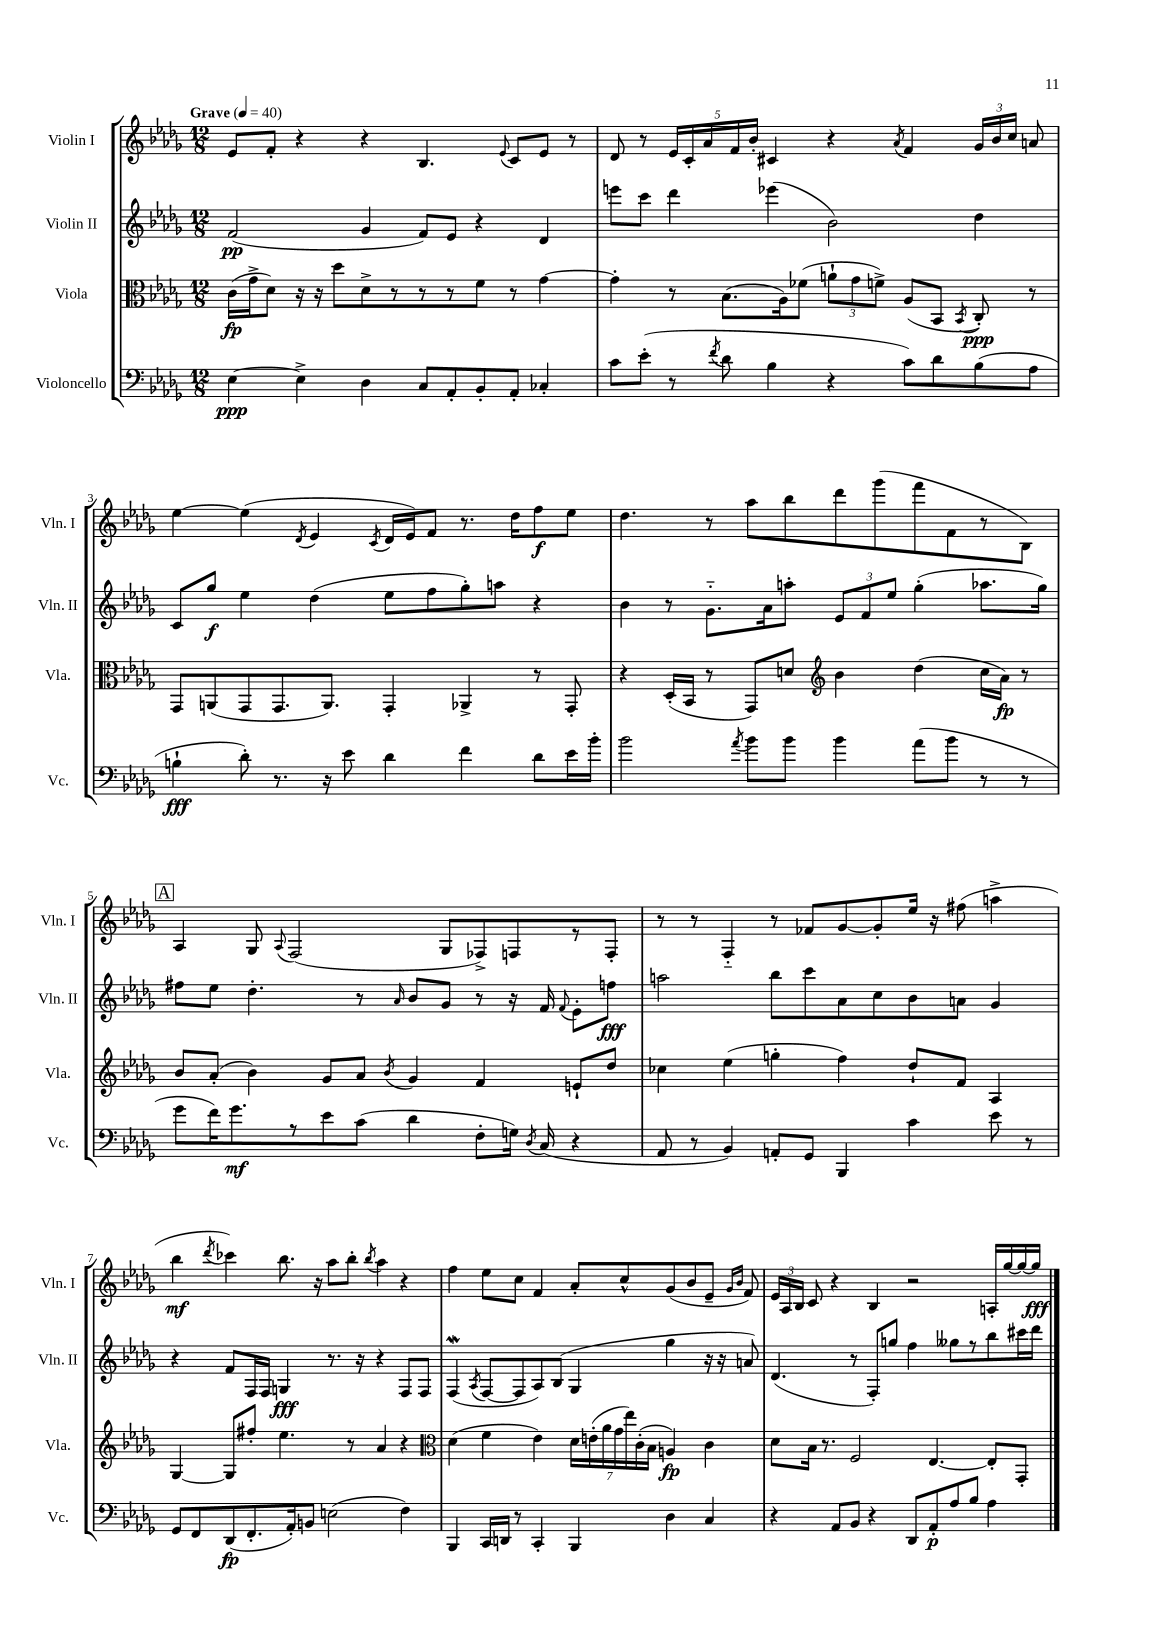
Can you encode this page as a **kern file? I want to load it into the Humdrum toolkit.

**kern	**kern	**kern	**kern
*staff4	*staff3	*staff2	*staff1
*clefF4	*clefC3	*clefG2	*clefG2
*k[b-e-a-d-g-]	*k[b-e-a-d-g-]	*k[b-e-a-d-g-]	*k[b-e-a-d-g-]
*M12/8	*M12/8	*M12/8	*M12/8
*MM40	*MM40	*MM40	*MM40
[4E-	(16c	(2f	8e-
.	16g-^	.	.
.	8d-)	.	8f'
4E-^]	16r	.	4r
.	16r	.	.
.	8dd-	.	.
4D-	8d-^	4g-	4r
.	8r	.	.
8C	8r	8f)	4.B-
8AA-'	8r	8e-	.
8BB-'	8f	4r	.
.	.	.	8qqe-
8AA-'	8r	.	8c
4C-'	[4g-	4d-	8e-
.	.	.	8r
=	=	=	=
8c	4g-']	8eee	8d-
(8e-'	.	8ccc	8r
8r	8r	4ddd-	20e-
.	.	.	20c'
.	.	.	20a-
8qf	.	.	.
8d-	(8.B-	.	.
.	.	.	20f
.	.	.	20b-'
4B-	.	(4eee-	4c#
.	16A-)	.	.
.	(8f-	.	.
4r	12a`	2b-)	4r
.	12g-	.	.
.	12f^)	.	.
.	.	.	8qa-
8c)	(8A-	.	4f
8d-	8BB-	.	.
.	8qBB-	.	.
(8B-	8C')	4dd-	24g-
.	.	.	24b-
.	.	.	24cc
8A-	8r	.	8a
=	=	=	=
4B`	8GG-	8c	[4ee-
.	(8AA	8gg-	.
8d-')	8GG-	4ee-	(4ee-]
8.r	8.GG-	.	.
.	.	.	8qd-
.	.	(4dd-	4e-
16r	8.AA)	.	.
8e-	.	.	.
.	.	.	8qc
4d-	4GG-'	8ee-	16d-
.	.	.	16e-)
.	.	8ff	8f
4f	4AA-^	8gg-')	8.r
.	.	8aa	.
.	.	.	16dd-
8d-	8r	4r	8ff
16e-	8GG-'	.	8ee-
16b-'	.	.	.
=	=	=	=
2b-	4r	4b-	4.dd-
.	(16D-'	8r	.
.	16BB-	.	.
.	8r	8.g-'~	8r
8qa-	.	.	.
8b-	8GG-)	.	8aa-
.	.	16a-	.
8b-	8d	8aa'	8bb-
*	*clefG2	*	*
4b-	4b-	12e-	8ddd-
.	.	12f	.
.	.	.	(8ggg-
.	.	12ee-	.
(8a-	(4dd-	(4gg-'	8fff
8b-	.	.	8f
8r	16cc	8.aa-	8r
.	16a-)	.	.
8r	8r	.	8B-)
.	.	16gg-)	.
=	=	=	=
8g-	8b-	8ff#	4A-
16f)	(8a-'	8ee-	.
8.g-	.	.	.
.	4b-)	4.dd-'	8G-
.	.	.	8qqA-
8r	.	.	(2F
8e-	8g-	.	.
(8c	8a-	8r	.
.	8qb-	16qqa-	.
4d-	4g-	8b-	.
.	.	8g-	8G-
8F'	4f	8r	8F-^)
16G)	.	16r	8F
8qD-	.	.	.
(16C	.	16f	.
.	.	8qqf	.
4r	8e`	8e-'	8r
.	8dd-	8ff	8F'
=	=	=	=
8AA-	4cc-	2aa	8r
8r	.	.	8r
4BB-)	(4ee-	.	4F'~
8AA'	4gg'	8bb-	8r
8GG-	.	8ccc	8f-
4BBB-	4ff)	8a-	[8g-
.	.	8cc	8g-']
4c	8dd-`	8b-	16ee-
.	.	.	16r
.	8f	8a	(8ff#
8e-	4A-	4g-	4aa^
8r	.	.	.
=	=	=	=
8GG-	[4G-	4r	4bb-
8FF	.	.	.
.	.	.	8qddd-
(8DD-	8G-]	8f	4ccc-)
8.FF'	8ff#'	16F	.
.	.	16F	.
.	4.ee-	4G	8.bb-
16AA-')	.	.	.
8BB	.	.	.
.	.	.	16r
(2E	.	8.r	8aa-
.	8r	.	8bb-'
.	.	16r	.
.	.	.	8qbb-
.	4a-	4r	4aa-
4F)	4r	8F	4r
.	.	8F	.
=	=	=	=
*	*clefC3	*	*
4BBB-	(4d-	(4F	4ff
.	.	8qA-	.
16CC	4f	[8F	8ee-
16DD	.	.	.
8r	.	8F]	8cc
4CC'	4e-)	8A-)	4f
.	.	(8B-	.
4BBB-	28d-	4G-	8a-'
.	(28e'	.	.
.	28a-	.	.
.	28g-	.	.
.	.	.	8cc^^
.	28ee-)	.	.
.	(28c'	.	.
.	28B-	.	.
4D-	4A)	4gg-	(8g-
.	.	.	8b-
4C	4c	16r	8e-~
.	.	16r	.
.	.	.	16qqg-
.	.	.	16qqb-
.	.	8a)	8f)
=	=	=	=
4r	8d-	(4.d-	24e-
.	.	.	24A-
.	.	.	24B-
.	16B-	.	8c
.	8.r	.	.
8AA-	.	.	4r
8BB-	2F	8r	.
4r	.	8F')	4B-
.	.	8gg	.
8DD-	.	4ff	2r
8AA-'	[4.E-	.	.
8A-	.	8gg--	.
8B-	.	8r	.
4A-	8E-']	8bb-	16A'
.	.	.	[16gg-
.	8GG-'	16ccc#	16gg-_
.	.	16ddd-	16gg-]
==	==	==	==
*-	*-	*-	*-
